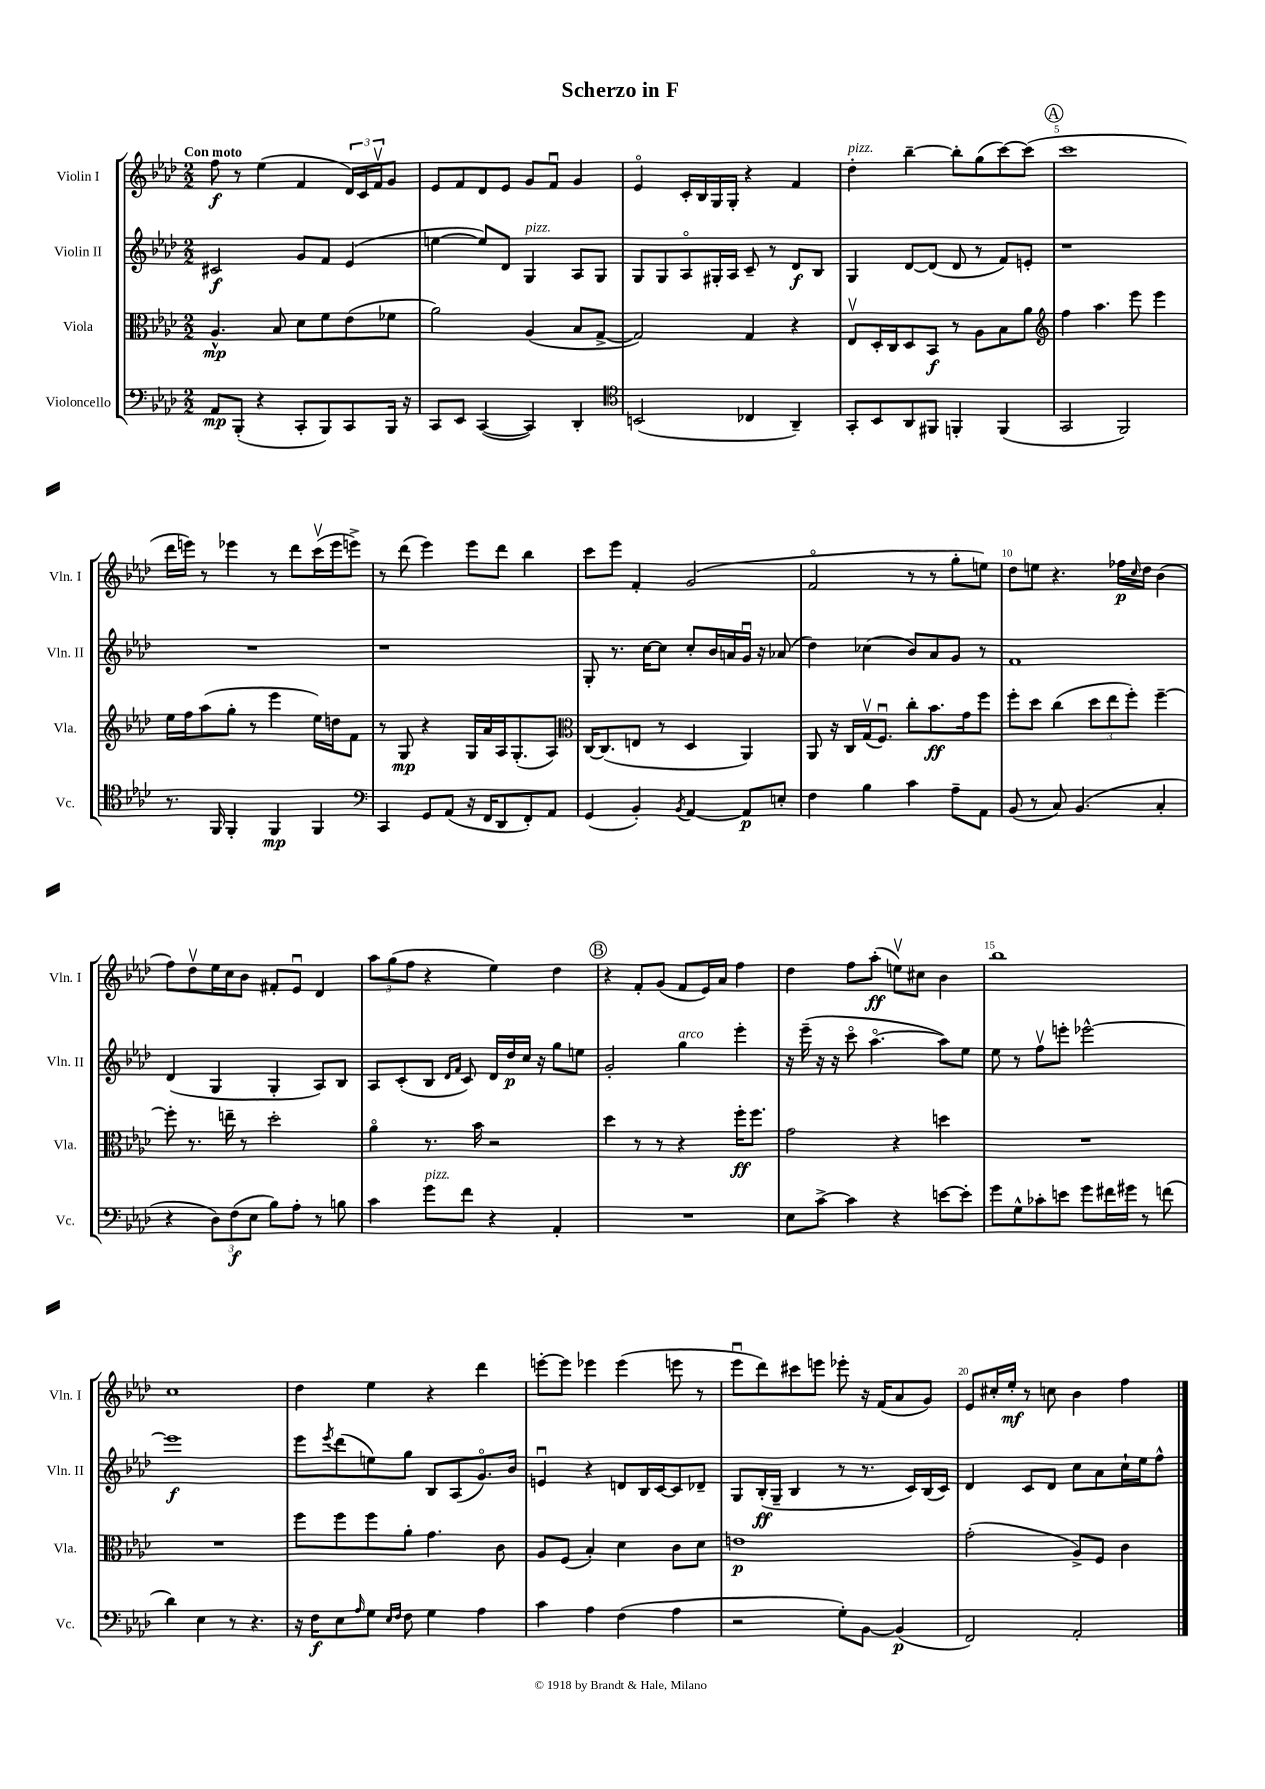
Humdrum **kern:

**kern	**kern	**kern	**kern
*staff4	*staff3	*staff2	*staff1
*clefF4	*clefC3	*clefG2	*clefG2
*k[b-e-a-d-]	*k[b-e-a-d-]	*k[b-e-a-d-]	*k[b-e-a-d-]
*M2/2	*M2/2	*M2/2	*M2/2
8AA-/L	4.A-^^/	2c#/	8ff\
(8BBB-'/J	.	.	8r
4r	.	.	(4ee-\
.	8B-/	.	.
8CC'/L	8d-\L	8g/L	4f/
8BBB-/)	8f\	8f/J	.
8CC/	(8e-\	(4e-/	24d-/LL)
.	.	.	24c/
.	.	.	24fv/J
16BBB-/Jk	8f-\J	.	8g/J
16r	.	.	.
=	=	=	=
8CC/L	2a-\)	[4ee\	8e-/L
8EE-/J	.	.	8f/
([4CC/	.	8ee/]L)	8d-/
.	.	8d-/J	8e-/J
4CC/])	(4A-/	4G/	8g/L
.	.	.	8fu/J
4DD-'/	8B-/L	8A-/L	4g/
.	[8G^/J	8G/J	.
=	=	=	=
*clefC4	*	*	*
(2BB/	2G/])	8G/L	4e-o/
.	.	8G/	.
.	.	8A-o/	16c'/LL
.	.	.	16B-/
.	.	16G#'/L	16G/
.	.	16A-/JJ	16G'/JJ
4C-/	4G/	8c~/	4r
.	.	8r	.
4AA-~/)	4r	8d-/L	4f/
.	.	8B-/J	.
=	=	=	=
8GG'/L	8E-v/L	4G/	4dd-'\
8BB-/	16D-'/L	.	.
.	16C/J	.	.
8AA-/	8D-/	[8d-/L	[4bb-~\
8FF#/J	8BB-/J	(8d-/]J	.
4FF'/	8r	8d-/	8bb-'\]L
.	8A-\L	8r	(8gg\
(4FF/	8B-\	8f/L)	[8ccc\)
.	8a-\J	8e'/J	(8ccc\]J
=	=	=	=
*	*clefG2	*	*
2GG/	4ff\	1r	1ccc
.	4.aa-\	.	.
2FF/)	.	.	.
.	8eee-\	.	.
.	4eee-\	.	.
=	=	=	=
8.r	16ee-\LL	1r	16ddd-\LL
.	16ff\J	.	16eee\JJ)
.	(8aa-\	.	8r
16FF/	.	.	.
4FF'/	8gg'\J	.	4eee-\
.	8r	.	.
4FF/	4eee-\	.	8r
.	.	.	8ddd-\L
4FF/	16ee-\LL)	.	(16cccv\L
.	16dd\J	.	16eee-\J
.	8f\J	.	8eee^\J)
=	=	=	=
*clefF4	*	*	*
4CC/	8r	1r	8r
.	8G/	.	(8ddd-\
8GG/L	4r	.	4eee-\)
(8AA-/J	.	.	.
16r	16G/LL	.	8eee-\L
16FF/LK	16a-/	.	.
8DD-/	16A-/J	.	8ddd-\J
.	(8.G'/	.	.
8FF'/)	.	.	4bb-\
8AA-/J	8A-/J)	.	.
=	=	=	=
*	*clefC3	*	*
(4GG/	[16C/LK	8G'/	8ccc\L
.	(8.C/]	.	.
.	.	8.r	8eee-\J
4BB-'/)	8E/J	.	4f'/
.	.	[16cc\LK	.
.	8r	8cc\]J	.
8qBB-/	.	.	.
[4AA-/	4D-/	8cc'/L	(2g/
.	.	16b-/L	.
.	.	16a/	.
8AA-/]L	4AA-/)	16gu/JJ	.
.	.	16r	.
8E'/J	.	(8a-/	.
=	=	=	=
4F\	8AA-/	4dd-\)	2fo/
.	16r	.	.
.	16C/LL	.	.
4B-\	(16Gv/J	(4cc-\	.
.	8.Fu/J)	.	.
4c\	8cc'\L	8b-/L)	8r
.	8.b-\	8a-/	8r
8A-~\L	.	8g/J	8gg'\L
.	16g\k	.	.
8AA-\J	8ff\J	8r	8ee\J)
=	=	=	=
(8BB-/	8ff'\L	1f	8dd-\L
8r	8dd-\J	.	8ee\J
8C/)	(4cc\	.	4.r
(4.BB-/	.	.	.
.	12dd-\L	.	.
.	12ee-\	.	.
.	.	.	16ff-\LL
.	12ff'\J)	.	.
.	.	.	16qqcc/
.	.	.	16dd-\JJ
4C'/	[4ff~\	.	(4b-\
=	=	=	=
4r	8ff'\]	(4d-/	8ff\L)
.	8.r	.	8dd-v\
12D-\L)	.	4G/	16ee-\L
.	16ee~\	.	16cc\J
(12F\	.	.	.
.	8r	.	8b-\J
12E-\J	.	.	.
8B-\L)	2dd-'\	4G'/	8f#'/L
8A-'\J	.	.	8e-u/J
8r	.	8A-/L)	4d-/
8B\	.	8B-/J	.
=	=	=	=
4c\	4a-o\	8A-/L	12aa-\L
.	.	.	(12gg\
.	.	(8c'/	.
.	.	.	12ff\J
8g\L	8.r	8B-/J	4r
.	.	16qqd-/LL	.
.	.	16qqf/JJ	.
8f\J	.	8c/)	.
.	16b-\	.	.
4r	2r	16d-/LL	4ee-\)
.	.	16dd-/	.
.	.	16cc/JJ	.
.	.	16r	.
4AA-'/	.	8gg\L	4dd-\
.	.	8ee\J	.
=	=	=	=
1r	4dd-\	2g'/	4r
.	8r	.	8f'/L
.	8r	.	(8g/J
.	4r	4gg\	8f/L
.	.	.	16e-/L)
.	.	.	16a-/JJ
.	16ff'\LK	4eee-'\	4ff\
.	8.ff\J	.	.
=	=	=	=
8E-\L	2g\	16r	4dd-\
.	.	(16eee-~\	.
[8c^\J	.	16r	.
.	.	16r	.
4c\]	.	8ccco\	8ff\L
.	.	[4.aa-o\	(8aa-'\J
4r	4r	.	8eev\L)
.	.	.	8cc#\J
[8e\L	4dd\	8aa-\]L)	4b-\
8e'\]J	.	8ee-\J	.
=	=	=	=
8g\L	1r	8ee-\	1bb-
8G^^\	.	8r	.
8c-'\	.	8ffv\L	.
8e\J	.	8eee'\J	.
8g\L	.	[2eee-^^\	.
16f#\L	.	.	.
16g#\JJ	.	.	.
8r	.	.	.
(8f\	.	.	.
=	=	=	=
4d-\)	1r	1eee-]	1cc
4E-\	.	.	.
8r	.	.	.
4.r	.	.	.
=	=	=	=
16r	8ff\L	8eee-\L	4dd-\
16F\LK	.	.	.
.	.	8qeee-/	.
8E-\	8ff\	(8ddd-\	.
16qqA-/	.	.	.
8G\J	8ff\	8ee\)	4ee-\
16qqE-/LL	.	.	.
16qqF/JJ	.	.	.
8F\	8a-'\J	8gg\J	.
4G\	4.g\	8B-/L	4r
.	.	(8A-/	.
4A-\	.	8.go/)	4ddd-\
.	8c\	.	.
.	.	16b-/Jk	.
=	=	=	=
4c\	8A-/L	4eu/	[8eee'\L
.	(8F/J	.	8eee\]J
4A-\	4B-'/)	4r	4eee-\
(4F\	4d-\	8d/L	(4eee-\
.	.	16B-/L	.
.	.	[16c/J	.
4A-\	8c\L	8c/]	8eee\
.	8d-\J	8d-~/J	8r
=	=	=	=
2r	1e	8G/L	8eee-u\L
.	.	(16B-'/L	8ddd-\)
.	.	16G~/JJ	.
.	.	4B-/	8ccc#\
.	.	.	8eee\J
8G'\L)	.	8r	8eee-'\
[8BB-\J	.	8.r	16r
.	.	.	(16f/LK
(4BB-/]	.	.	8a-/
.	.	16c/LL)	.
.	.	(16B-/	8g/J)
.	.	16c/JJ)	.
=	=	=	=
2FF/)	(2g'\	4d-/	8e-/L
.	.	.	16cc#'/L
.	.	.	16ee-'/JJ
.	.	8c/L	8r
.	.	8d-/J	8cc\
2AA-'/	8A-^/L)	8cc\L	4b-\
.	8F/J	8a-\	.
.	4c\	16cc`\L	4ff\
.	.	16ee-\J	.
.	.	8ff^^\J	.
==	==	==	==
*-	*-	*-	*-
